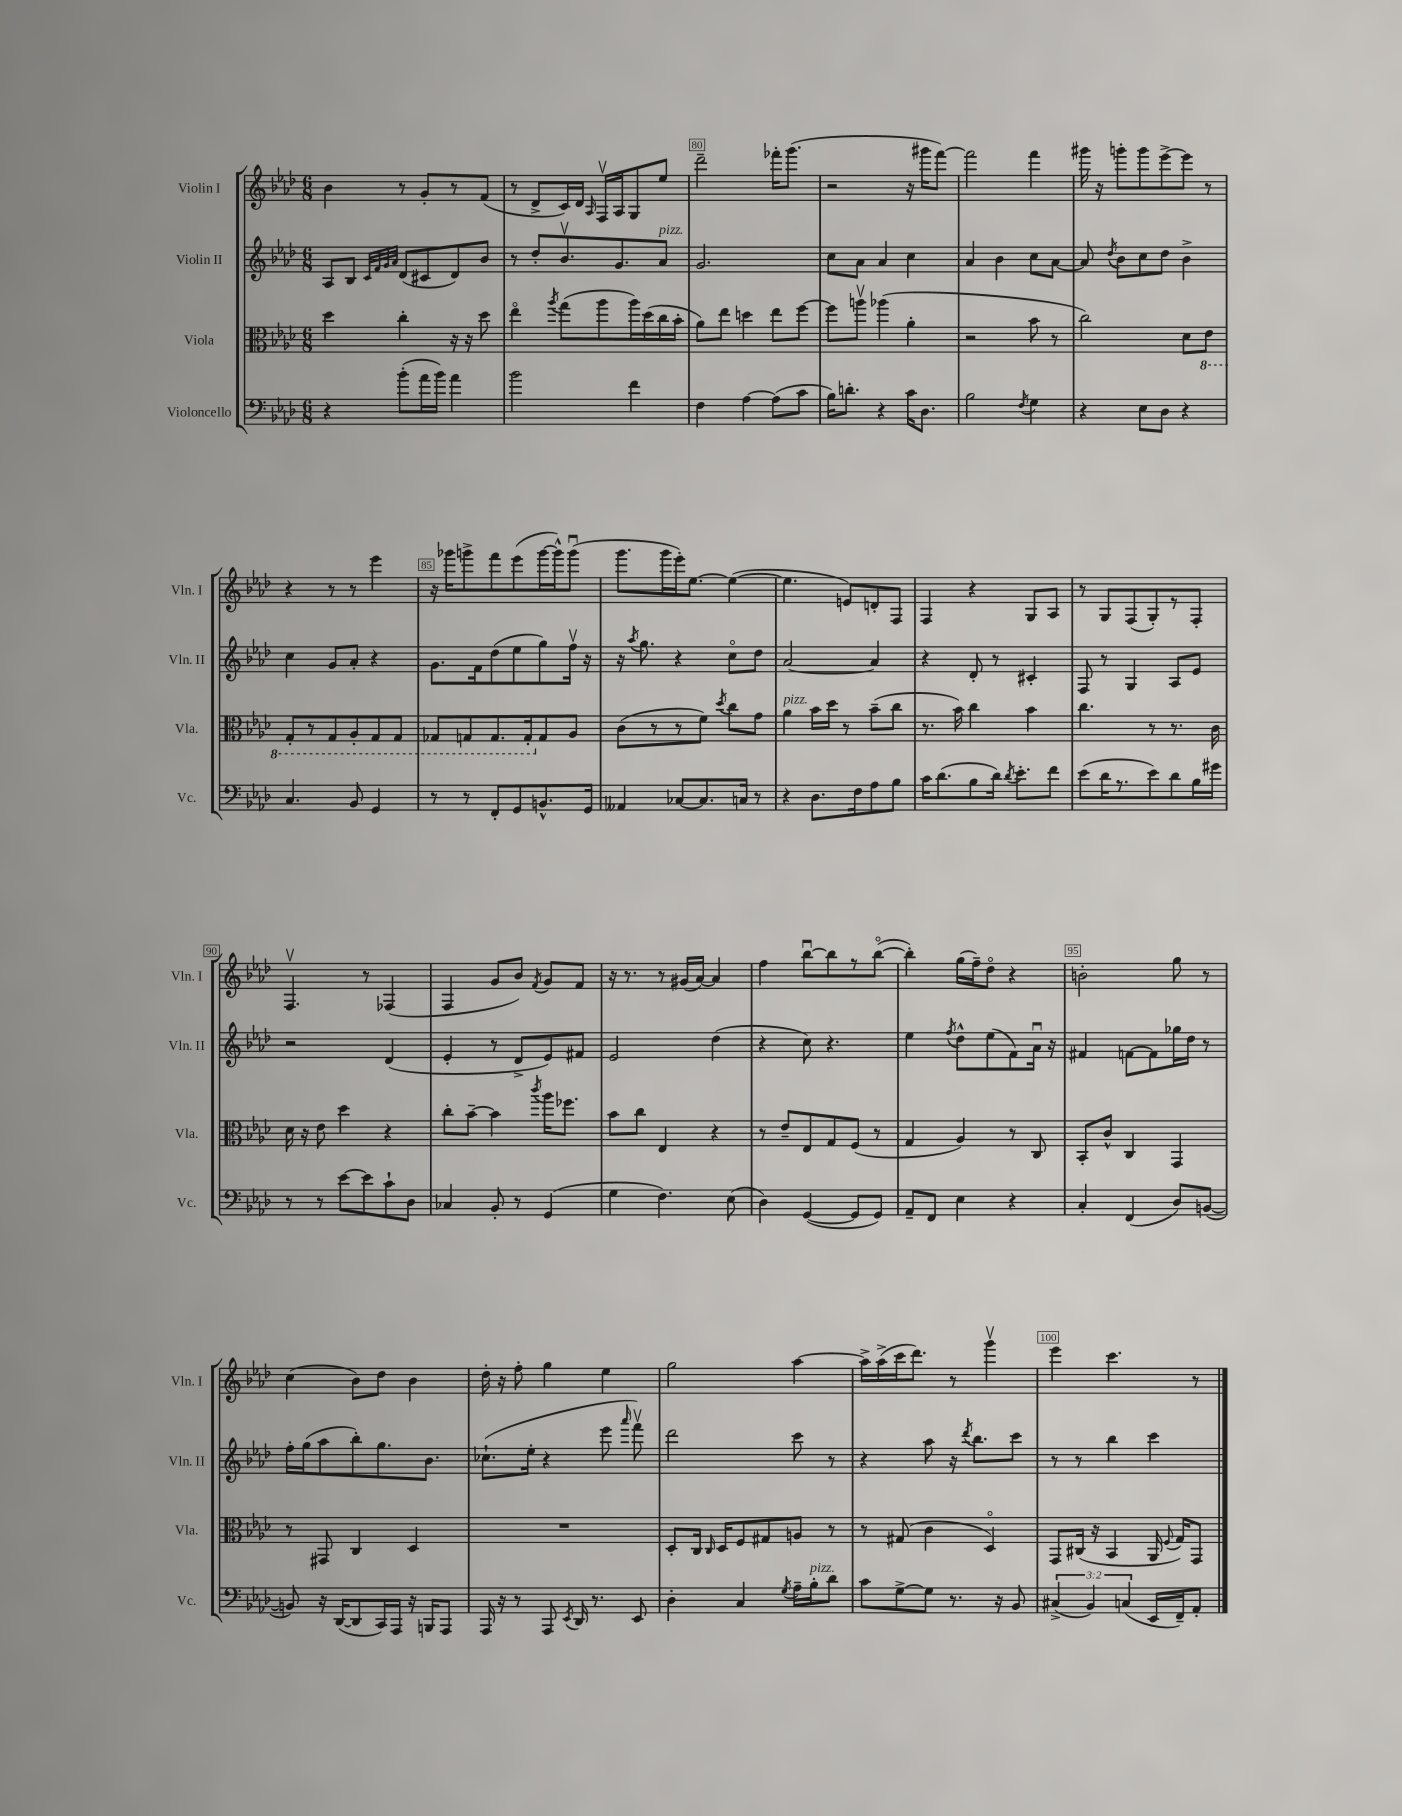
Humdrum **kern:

**kern	**kern	**kern	**kern
*staff4	*staff3	*staff2	*staff1
*clefF4	*clefC3	*clefG2	*clefG2
*k[b-e-a-d-]	*k[b-e-a-d-]	*k[b-e-a-d-]	*k[b-e-a-d-]
*M6/8	*M6/8	*M6/8	*M6/8
4r	4dd-	8A-	4b-
.	.	8B-	.
.	.	32qqc	.
.	.	32qqf	.
.	.	32qqg	.
.	.	32qqa-	.
(8b-'	4cc'	(8d-	8r
16a-	.	8c#	8g'
16b-)	.	.	.
4a-	16r	8d-)	8r
.	16r	.	.
.	8dd-	8b-	(8f
=	=	=	=
2b-	4ee-o	8r	8r
.	.	8dd-'	8d-^
.	8qaa-	.	.
.	(8gg	8.b-v	16c)
.	.	.	16d-
.	.	.	16qqA-
.	8aa-	.	16Fv
.	.	8.g	16A-
4f	16aa-)	.	8G
.	(16dd-	.	.
.	16cc	8a-	8ee-
.	16b-'	.	.
=	=	=	=
4F	8a-)	2.g	2ddd-~
.	8ee-	.	.
[4A-	4dd	.	.
(8A-]	8ee-	.	16fff-'
.	.	.	(8.ggg
8c	[8ff	.	.
=	=	=	=
16B-)	8ff]	8cc	2r
8.d'	.	.	.
.	8aav	8a-	.
4r	(4aa-	4a-	.
16c	4a-'	4cc	16r
8.D-	.	.	16ggg#
.	.	.	[8fff)
=	=	=	=
2B-	2r	4a-	2fff]
.	.	4b-	.
8qF	.	.	.
4G	8b-	8cc	4fff
.	8r	[8a-	.
=	=	=	=
4r	2cc)	8a-]	16ggg#
.	.	.	16r
.	.	8qdd-	.
.	.	8b-	8ggg'
8E-	.	8cc	8ggg
8D-	.	8dd-	[8eee-^
4r	8d-	4b-^	8eee-]
.	8E-	.	8r
=	=	=	=
4.C	8GG'	4cc	4r
.	8r	.	.
.	8GG	8g	8r
8BB-	8AA-'	8a-'	8r
4GG	8GG	4r	4eee-
.	8GG	.	.
=	=	=	=
8r	8GG-	8.g	16r
.	.	.	16ggg-
8r	8GG	.	8ggg^
.	.	16f	.
8FF'	8.GG	(8dd-	8fff
8GG	.	8ee-	(8eee-
.	16GG'	.	.
8.BB^^	8G	8gg)	[16ggg
.	.	.	16ggg^^])
.	8A-	16ffv	(8gggu
16GG	.	16r	.
=	=	=	=
4AA--	(8c	16r	8.ggg
.	.	8qaa-	.
.	.	8.gg	.
.	8r	.	.
.	.	.	16ggg
[8C-	8r	4r	16eee-')
.	.	.	[8.ee-
8.C-]	8f)	.	.
.	8qdd-	.	.
.	8cc	8cco	(4ee-_
16C	.	.	.
8r	8g	8dd-	.
=	=	=	=
4r	4a-	[2a-	4.ee-]
8.D-	16b-	.	.
.	16dd-	.	.
.	8r	.	8e)
16F	.	.	.
8A-	(8b-~	4a-]	8d'
8B-	8cc	.	8F
=	=	=	=
16c	8.r	4r	4F
(8.d-	.	.	.
.	16b-)	.	.
8B-	4cc	8d-'	4r
16d-)	.	8r	.
8qd-	.	.	.
8.e-'	.	.	.
.	4b-	4c#'	8G
8f	.	.	8A-
=	=	=	=
(8e-	4.cc	8F	8r
16d-	.	8r	8G
8.r	.	.	.
.	.	4G	(8F
8e-)	8r	.	8G')
8d-	8.r	8A-	8r
16B-	.	8e-	8F'
16g#	16c	.	.
=	=	=	=
8r	16d-	2r	4.Fv
.	16r	.	.
8r	8e-	.	.
[8e-	4dd-	.	.
8e-]	.	.	8r
8c`	4r	(4d-	(4F-
8D-	.	.	.
=	=	=	=
4C-	8cc'	4e-'	4F
.	[8b-~	.	.
8BB-'	4b-]	8r	8g
8r	.	8d-^	8b-)
.	8qccc	.	8qf
(4GG	16aa-	8e-)	8g
.	8.ff-	.	.
.	.	8f#	8f
=	=	=	=
4G	8b-	2e-	16r
.	.	.	8.r
.	8cc	.	.
4.F)	4E-	.	8r
.	.	.	(16g#
.	.	.	[16a-)
.	4r	(4dd-	4a-]
(8E-	.	.	.
=	=	=	=
4D-)	8r	4r	4ff
.	8e-~	.	.
([4GG	8E-	8cc)	[8bb-u
.	8G	4.r	8bb-]
8GG]	(8F	.	8r
8GG)	8r	.	([8bb-o
=	=	=	=
8AA-~	4G	4ee-	4bb-'])
8FF	.	.	.
.	.	8qff	.
4E-	4A-)	8dd-^^	(16gg
.	.	.	16ff~)
.	.	(8ee-	8dd-o
4r	8r	8f)	4r
.	8C	16a-u	.
.	.	16r	.
=	=	=	=
4C'	8BB-'	4f#	2b'
.	8c^^	.	.
(4FF	4C	[8f	.
.	.	8f]	.
8D-)	4GG	16gg-	8gg
.	.	16dd-	.
([8BB	.	8r	8r
=	=	=	=
8BB])	8r	16ff'	(4cc
.	.	(16gg	.
16r	8GG#	8aa-	.
([16DD-	.	.	.
8DD-]	4C	8bb-')	8b-)
16CC)	.	8.gg	8dd-
16AAA-	.	.	.
16r	4D-	.	4b-
16BBB	.	8.b-	.
8AAA-	.	.	.
=	=	=	=
16AAA-	2.r	(8.cc-`	16dd-'
16r	.	.	16r
8r	.	.	8ff'
.	.	16ee-'	.
8AAA-	.	4r	4gg
8qEE-	.	.	.
16DD-	.	.	.
8.r	.	.	.
.	.	8eee-	4ee-
.	.	16qqaaa-	.
8EE-	.	8fffv)	.
=	=	=	=
4D-'	8D-'	2ddd-	2gg
.	16C	.	.
.	16qqC	.	.
.	16D-	.	.
4C	8F	.	.
.	8G#	.	.
8qG	.	.	.
16A-~	8A	8ccc	[4aa-
16B-'	.	.	.
8d-	8r	8r	.
=	=	=	=
8c	8r	4r	16aa-^]
.	.	.	(16aa-^
[8G^	(8G#	.	16ccc
.	.	.	8.ddd-)
8G]	4c	8aa-	.
8.r	.	16r	8r
.	.	8qddd-	.
.	.	8.bb-	.
.	4D-o)	.	4gggv
16r	.	.	.
8BB-	.	8ccc	.
=	=	=	=
(6C#^	8GG	8r	4eee-
.	(16C#	8r	.
6BB-)	.	.	.
.	16r	.	.
.	4BB-	4bb-	4.ccc
(6C	.	.	.
16EE-	16AA-	4ccc	.
.	8qqF	.	.
16FF~)	16G)	.	.
8AA-'	8GG	.	8r
==	==	==	==
*-	*-	*-	*-
